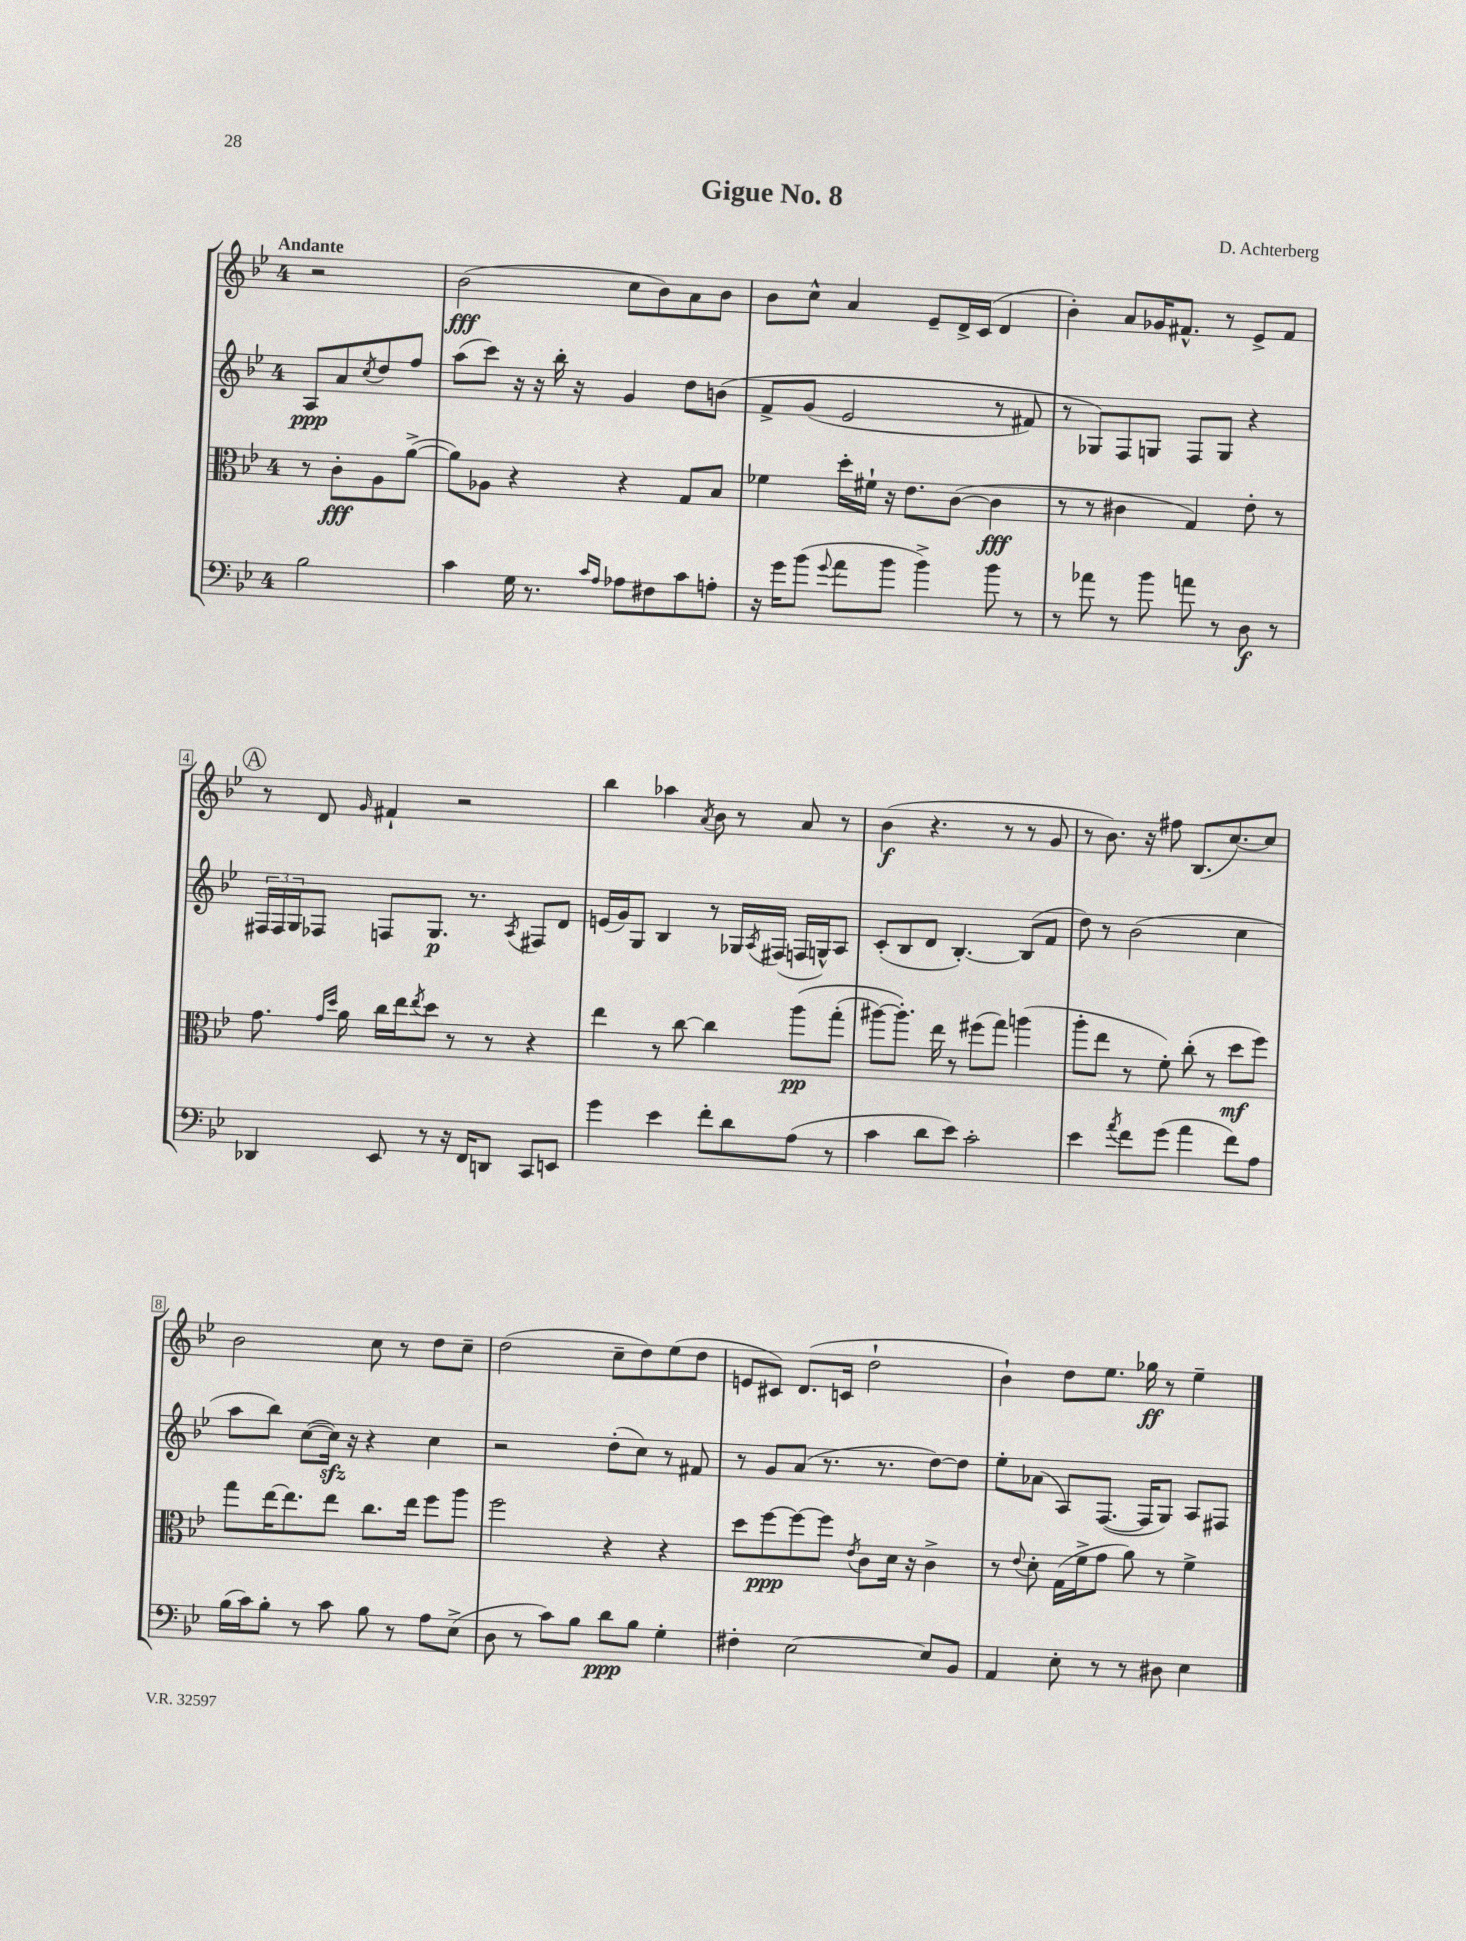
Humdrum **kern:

**kern	**kern	**kern	**kern
*staff4	*staff3	*staff2	*staff1
*clefF4	*clefC3	*clefG2	*clefG2
*k[b-e-]	*k[b-e-]	*k[b-e-]	*k[b-e-]
*M4/4	*M4/4	*M4/4	*M4/4
2B-	8r	8A	2r
.	8c'	8a	.
.	.	8qcc	.
.	8A	8dd	.
.	([8a^	8ff	.
=	=	=	=
4c	8a])	(8aa	(2b-
.	8A-	8ccc)	.
16G	4r	16r	.
8.r	.	16r	.
.	.	16bb-'	.
.	.	16r	.
16qqc	.	.	.
16qqA	.	.	.
8A-	4r	4g	8cc
8F#	.	.	8b-)
8c	8G	8dd	8a
8A'	8B-	&(8b	8b-
=	=	=	=
16r	4f-	8f^	8b-
16g	.	.	.
(8b-	.	(8g	8cc^^
8qqg	.	.	.
8a	16dd'	2e-	4a
.	16f#`	.	.
8b-	16r	.	.
.	8.e-	.	.
4b-^)	.	.	8e-~
.	([8c	.	16d^
.	.	.	(16c
8b-	4c]	8r	4d
8r	.	8f#)	.
=	=	=	=
8r	8r	8r	4b-')
8a-	8r	8G-&)	.
8r	4c#	8F	8a
8b-	.	8G	16g-
.	.	.	8.f#^^
8a	4G)	8F	.
8r	.	8G	8r
8D	8e-'	4r	8e-^
8r	8r	.	8f#
=	=	=	=
4DD-	8.g	24F#	8r
.	.	24F#	.
.	.	24G	.
.	.	8F-	8d
.	16qqg	.	.
.	16qqdd	.	.
.	16a	.	.
.	.	.	16qqg
8EE-	16cc	8F	4f#`
.	16ee-	.	.
.	8qee-	.	.
8r	8dd	8.G	.
16r	8r	.	2r
16FF	.	8.r	.
8DD	8r	.	.
.	.	8qA	.
8CC	4r	8F#	.
8EE	.	8d	.
=	=	=	=
4g	4ee-	(16e	4bb-
.	.	16g)	.
.	.	8G	.
4e-	8r	4B-	4aa-
.	[8cc	.	.
.	.	.	8qa
8f'	4cc]	8r	8b-
8d	.	16G-	8r
.	.	8qA	.
.	.	(16F#	.
(8A	&(8aa	16F	8a
.	.	16G^^)	.
8r	(8gg'	8A	8r
=	=	=	=
4c	[8aa#)	(8c'	(4b-
.	8.aa#']&)	8B-	.
8d	.	8d	4.r
.	16ee-	.	.
8e-)	8r	[4.B-')	.
2c'	(8ff#	.	.
.	8gg)	.	8r
.	(4aa	(8B-]	8r
.	.	8f	8g
=	=	=	=
4e-	8aa'	8dd)	8r
.	8ee-	8r	8.b-)
8qa	.	.	.
8f	8r	(2b-	.
.	.	.	16r
(8g	8f')	.	8ff#
4a	(8cc'	.	(8.B-
.	8r	.	.
.	.	.	[8.cc)
8f)	8dd	4cc	.
8A	8ff)	.	8cc]
=	=	=	=
(16B-	8gg	8aa	2b-
16c)	.	.	.
8B-'	[16ee-	8bb-)	.
.	8.ee-]	.	.
8r	.	([8cc	.
8c	8ee-	16cc])	.
.	.	16r	.
8B-	8.cc	4r	8cc
8r	.	.	8r
.	16ee-	.	.
8A	8ff	4cc	8dd
(8E-^	8aa	.	8cc~
=	=	=	=
8D	2ff	2r	(2dd
8r	.	.	.
8c)	.	.	.
8B-	.	.	.
8d	4r	(8dd'	8cc~
8B-	.	8cc)	8dd)
4G'	4r	8r	(8ee-
.	.	8f#	8dd
=	=	=	=
4F#'	8dd	8r	8e
.	[8ff	8g	8c#)
[2E-	8ff_	(8a	(8.d
.	8ff]	8.r	.
.	.	.	16c
.	8qe-	.	.
.	8c	.	2dd`
.	.	8.r	.
.	16d	.	.
.	16r	.	.
8E-]	4c^	[8dd)	.
8BB-	.	8dd]	.
=	=	=	=
4AA	8r	8ee-'	4b-`)
.	8qqe-	.	.
.	8d'	(8a-	.
8E-'	(16G	8A)	8dd
.	16f^	.	.
8r	8g	([8.F	8.ee-
8r	8a)	.	.
.	.	16F]	16gg-
8D#	8r	8G)	8r
4E-	4f^	8A	4ee-~
.	.	8F#	.
==	==	==	==
*-	*-	*-	*-
